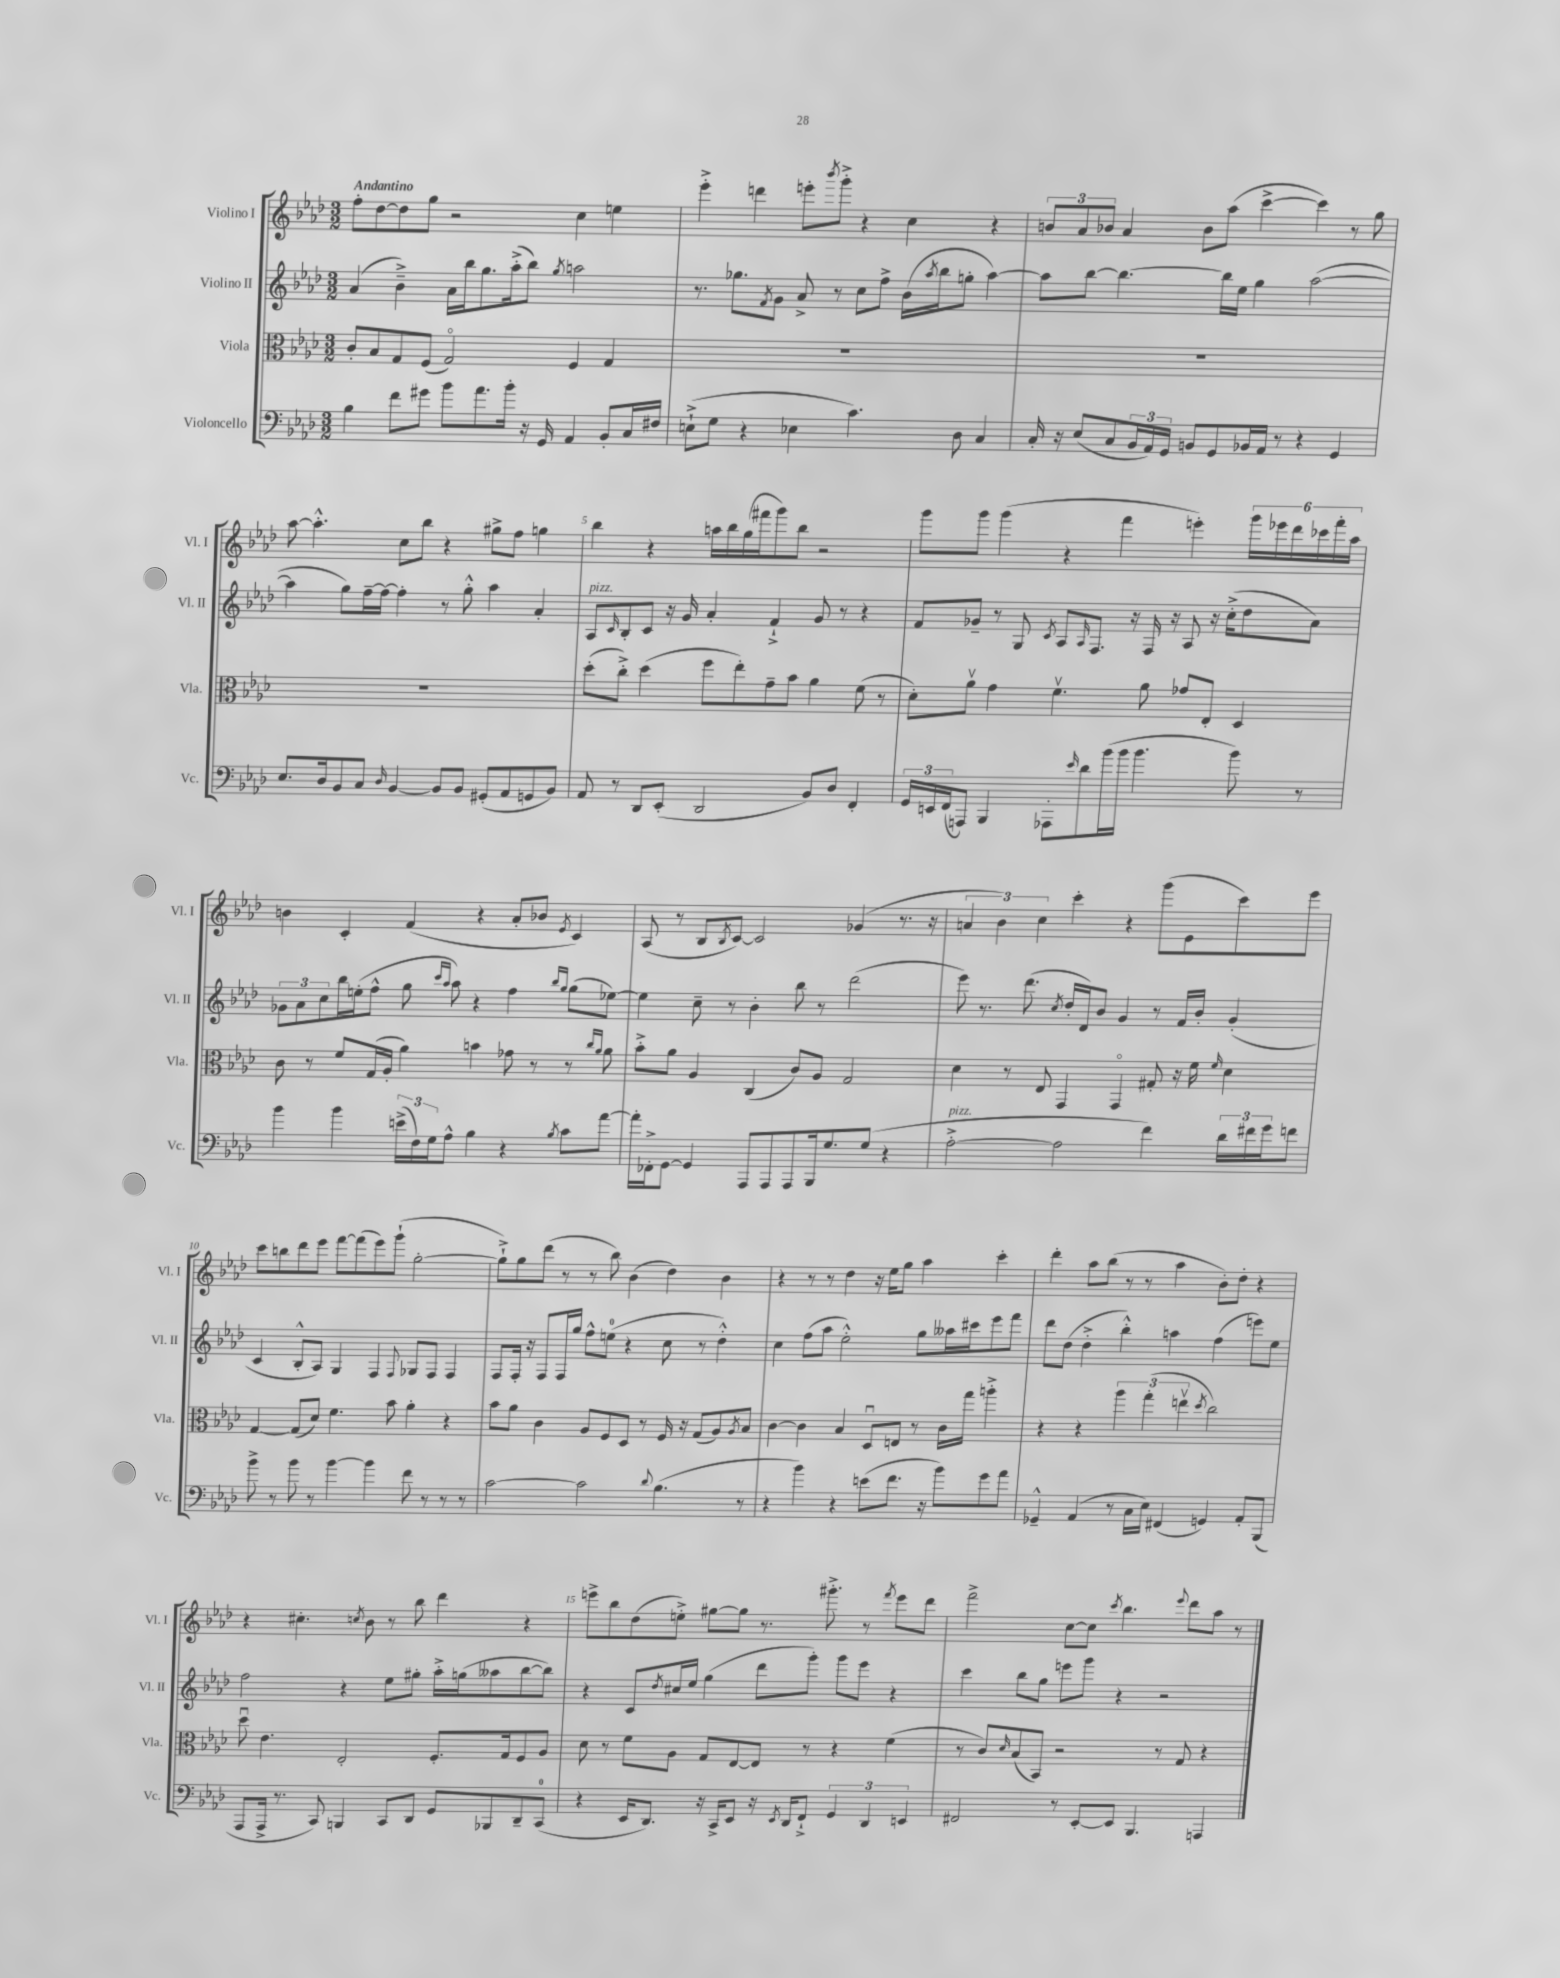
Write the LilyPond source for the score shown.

<<
\new StaffGroup <<
\new Staff = "s0" \with { instrumentName = "Violino I" shortInstrumentName = "Vl. I" } {
    \clef treble \key aes \major \numericTimeSignature \time 3/2 \tempo "Andantino"
    f''8-. des''8~ des''8 g''8 r2 c''4 e''4 |
    ees'''4-.-> d'''4 e'''8-. \acciaccatura { bes'''8 } g'''8-.-> r4 c''4 r4 |
    \tuplet 3/2 { b'8 aes'8 bes'8 } aes'4 bes'8 aes''8( c'''4~-> c'''4) r8 g''8 |
    aes''8~ aes''4.-.-^ c''8 bes''8 r4 gis''8-> f''8 g''4 |
    bes''4 r4 a''16 bes''16 g''16( fis'''16 g'''8) bes''8 r2 |
    g'''8 g'''8 g'''4( r4 f'''4 e'''4-.) \tuplet 6/4 { g'''16 ees'''16 des'''16 ces'''16 f'''16-. aes''16 } |
    b'4 c'4-. f'4( r4 aes'8-. bes'8 \acciaccatura { ees'8 } c'4) |
    aes8( r8 bes8 \acciaccatura { bes8 } c'8~) c'2 ges'4( r8. r16 |
    \tuplet 3/2 { a'4 bes'4) c''4 } c'''4-. r4 g'''8( ees'8 c'''8) ees'''8 |
    c'''8 b''8 des'''8 ees'''8 f'''8~ f'''8( ees'''8) g'''8-!( g''2~-. |
    g''8-!->) g''8 des'''8( r8 r8 bes''8) bes'4( des''4) bes'4 |
    r4 r8 r8 des''4 r16 ees''16 g''8 aes''4 c'''4-. |
    des'''4-. aes''8 bes''8( r8 r8 aes''4 bes'8-.) des''8-. r4 |
    r4 cis''4.-. \acciaccatura { c''8 } bes'8 r8 bes''8 des'''4 r4 |
    e'''8-> bes''8 des''8( e''8-.->) gis''8~ gis''8 r8. gis'''8.-.-> r8 \acciaccatura { f'''8 } e'''8 des'''8 |
    f'''2-> c''8~ c''8 \acciaccatura { c'''8 } bes''4. \appoggiatura { ees'''8 } des'''8 aes''8 r8 \bar "|." |
}
\new Staff = "s1" \with { instrumentName = "Violino II" shortInstrumentName = "Vl. II" } {
    \clef treble \key aes \major \numericTimeSignature \time 3/2
    aes'4( bes'4--->) aes'16 bes''16 g''8. aes''16-.->( bes''8) \acciaccatura { g''8 } a''2 |
    r8. ges''8. \acciaccatura { f'8 } g'8 aes'8-> r8 c''8 f''8-> bes'16( \acciaccatura { aes''8 } bes''16 g''8-. aes''4~) |
    aes''8 bes''8~ bes''4.~ bes''16 ees''16 g''4 aes''2~( |
    aes''4 g''8) f''16~-- f''16~ f''4-. r8 g''8-.-^ aes''4 aes'4-. |
    aes8^\markup { \italic "pizz." } \grace { c'16 } bes8-. c'8 r16 g'16 aes'4-. f'4-!-> g'8 r8 r4 |
    f'8 ges'8-- r8 g8 \acciaccatura { c'8 } aes8 \grace { aes16 } f8. r16 f16 r16 aes8 r16 c''16-.->( des''8 aes'8) |
    \tuplet 3/2 { ges'8 aes'8 c''8 } bes''16 e''16-.( f''8-^ g''8 \grace { c'''16 aes''16 } aes''8) r4 f''4 \grace { bes''16 g''16 } g''8( ees''8~) |
    ees''4 c''8-- r8 bes'4-. bes''8 r8 des'''2( |
    ees'''8) r8. des'''8.( \acciaccatura { c''8 } des''16-. des'16) bes'8 g'4 r8 f'16 bes'16-. g'4-.( |
    c'4 bes8-.-^ aes8) g4 f4 \appoggiatura { f8 } ges8 f8 f4 |
    f8 f16-. r16 f8 f16 g''16 f''8-^ e''8-0( r4 c''8 r8 des''4-.-^) |
    c''4 f''8( aes''8 ees''2-.-^) g''8 aeses''16 cis'''16 ees'''8 f'''8 |
    des'''8 des''8( des''4-.-> bes''4-.-^) a''4 f''4( e'''8) ees''8 |
    f''2 r4 ees''8 gis''8-. aes''16-.-> g''16( aeses''8 bes''8~ bes''8) |
    r4 c'8 \acciaccatura { des''8 } cis''16 ees''16 g''4( des'''8 g'''8-.) g'''8 ees'''8 r4 |
    c'''4 bes''8 g''8 e'''8 g'''8 r4 r2 \bar "|." |
}
\new Staff = "s2" \with { instrumentName = "Viola" shortInstrumentName = "Vla." } {
    \clef alto \key aes \major \numericTimeSignature \time 3/2
    c'8-. bes8 g8 f8( g2\flageolet) f4 g4 |
    R1. |
    R1. |
    R1. |
    des''8-.( c''8-.->) des''4( f''8 ees''8-.) g'8-- bes'8 aes'4 f'8( r8 |
    des'8-.) aes'8\upbow g'4 f'4.\upbow aes'8 ges'8 ees8-. des4 |
    c'8 r8 f'8 g16( aes16-. aes'4) b'4 ges'8 r8 r8 \grace { c''16 aes'16 } aes'8 |
    bes'8-.-> aes'8 aes4 c4( c'8) aes8 g2 |
    des'4 r8 ees8 g,4 g,4\flageolet gis8-. r16 f'16 \grace { f'16 } des'4 |
    g4~ g8( des'8) f'4. bes'8 aes'4-. r4 |
    bes'8 aes'8 c'4 aes8 f8 des8 r8 f16 r16 g8( aes8) \acciaccatura { aes8 } bes8 |
    c'4~ c'4 bes4 des8\downbow e8 r8 c'16 g''16 a''4-.-> |
    r4 r4 \tuplet 3/2 { aes''4 g''4-.( e''4\upbow } \acciaccatura { des''8 } c''2) |
    des''8\downbow ees'4. ees2-. f8.-. g16 f8 aes8 |
    des'8 r8 f'8 aes8 g8 ees8~ ees8 r8 r4 f'4( |
    r8 c'8) \grace { des'16 } bes8( bes,8) r2 r8 g8 r4 \bar "|." |
}
\new Staff = "s3" \with { instrumentName = "Violoncello" shortInstrumentName = "Vc." } {
    \clef bass \key aes \major \numericTimeSignature \time 3/2
    bes4 f'8 gis'8 bes'8 aes'8. bes'16-. r16 g,16 aes,4 bes,8-. c16 fis16 |
    e8-!->( g8 r4 ees4 c'4.) des8 c4 |
    c16-. r16 ees8( c8 \tuplet 3/2 { bes,16 aes,16) g,16 } b,8 g,8 bes,16 aes,16 r8 r4 g,4 |
    ees8. des16 bes,8 c8 \grace { des16 } bes,4~ bes,8 bes,8 gis,8-.( aes,8 g,8 bes,8) |
    aes,8 r8 des,8 ees,8-.( des,2 bes,8) des8 f,4-. |
    \tuplet 3/2 { g,16 e,16 f,16( } a,,8) bes,,4 aes,,8-. \grace { ees'16 } des'8 bes'16( bes'16 bes'4. bes'8) r8 |
    bes'4 bes'4 \tuplet 3/2 { e'16->( f16) g16 } aes8-^ bes4 r4 \acciaccatura { bes8 } c'8 aes'8~ |
    aes'16-. fes,16-.-> g,8~ g,4 aes,,8 aes,,8 aes,,8 bes,,16 g8. g8( r4 |
    aes2~-.->^\markup { \italic "pizz." } aes2 f'4) \tuplet 3/2 { des'16 fis'16 g'16 } f'8 |
    bes'8-> r8 bes'8 r8 bes'4~ bes'4 f'8 r8 r8 r8 |
    c'2~ c'2 \appoggiatura { des'8 } bes4.( r8 |
    r4 bes'4) r4 e'8( f'8. r16 bes'8) g'8 aes'8 |
    ges,4---^ aes,4( r8 c16 ees16) fis,4( g,4) aes,8-. bes,,8( |
    aes,,8 aes,,16-> r8. c,8) b,,4 c,8 des,8 g,8 bes,,8 des,8-- c,8-0( |
    r4 ees,16 des,8.) r16 c,16-> ees,8 r16 \acciaccatura { ees,8 } des,16 f,8-!-> \tuplet 3/2 { g,4 des,4 e,4 } |
    fis,2 r8 ees,8~-. ees,8 bes,,4. a,,4 \bar "|." |
}
>>
>>
\layout { \context { \Score \override BarNumber.break-visibility = ##(#f #t #t) barNumberVisibility = #(every-nth-bar-number-visible 5) } }
